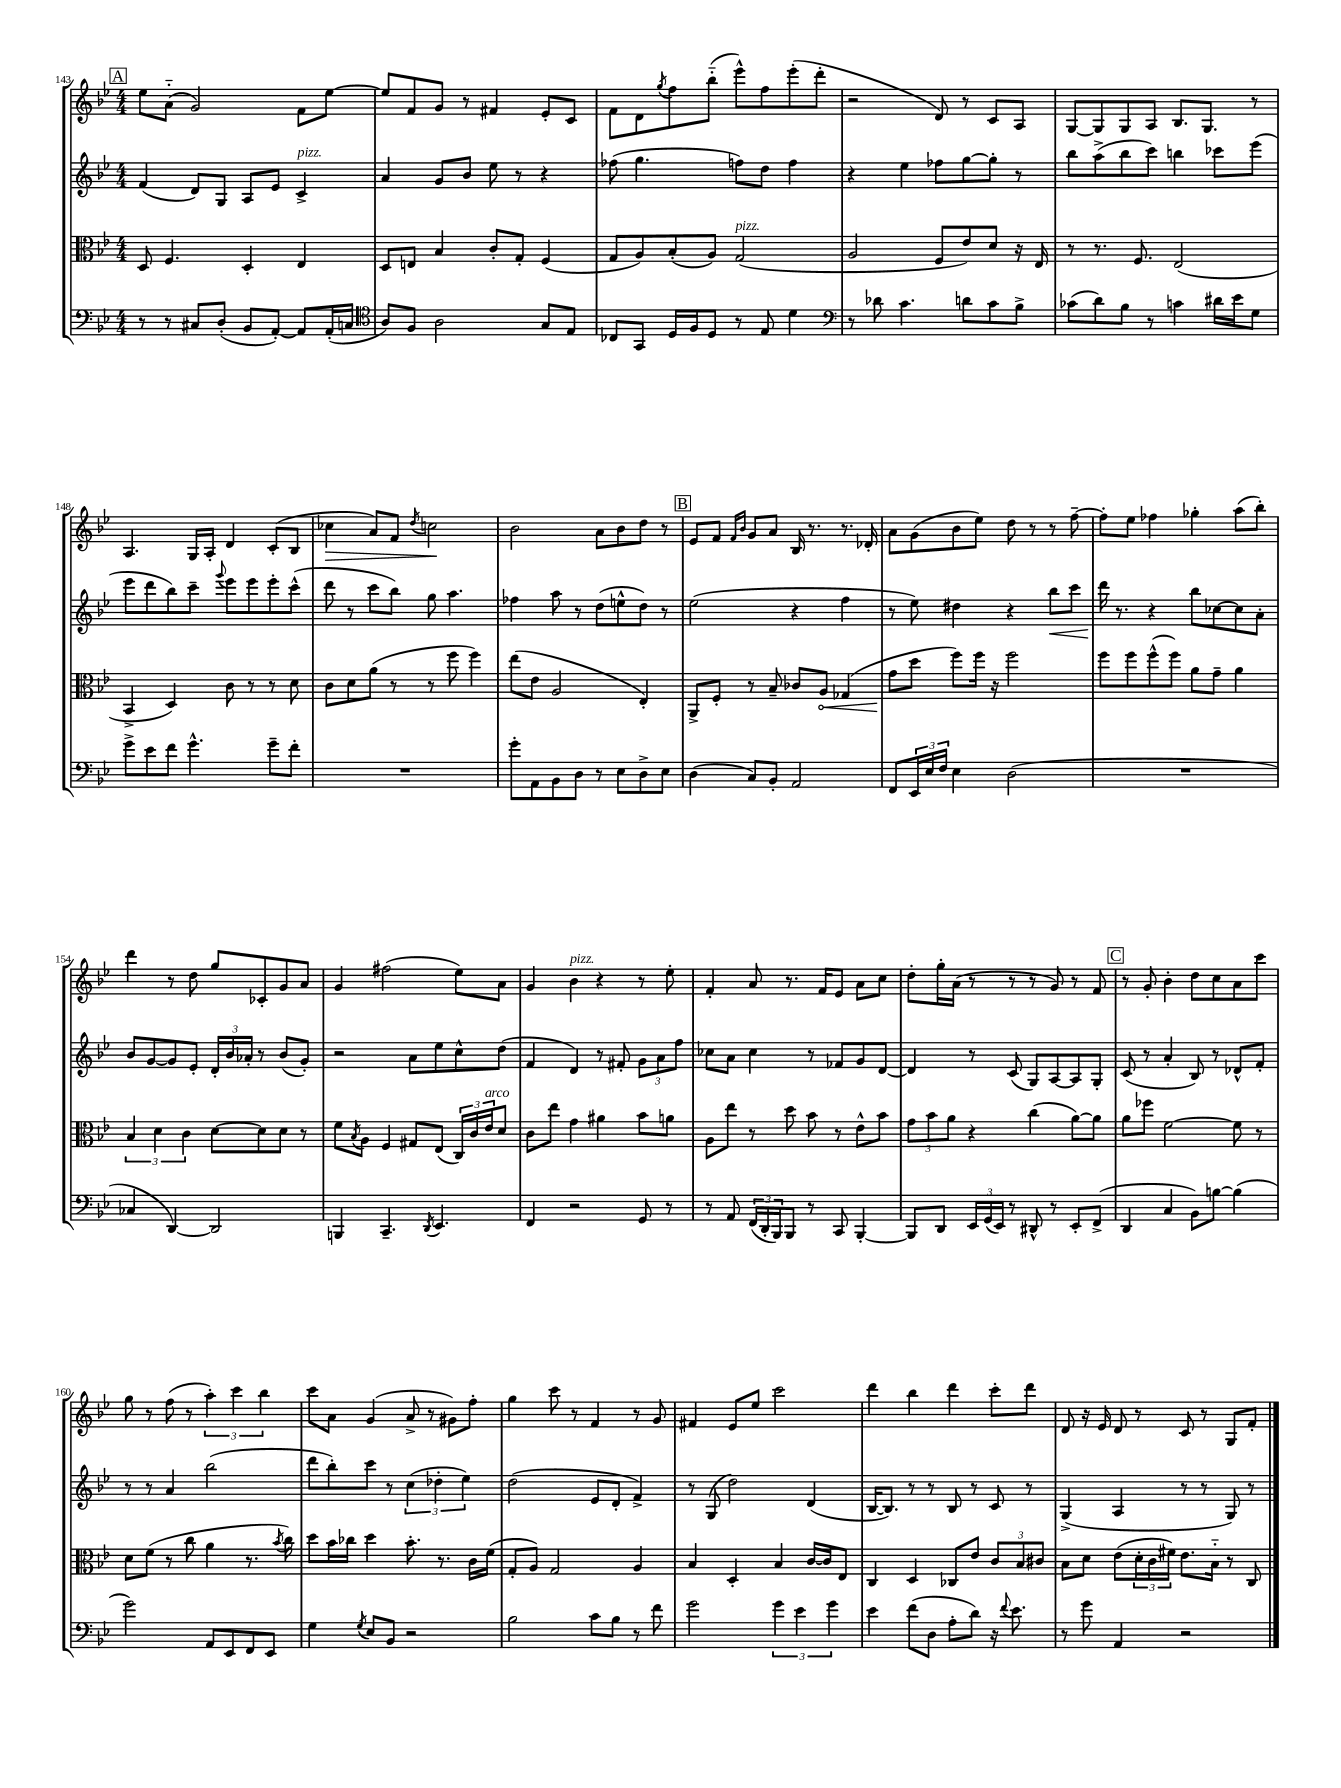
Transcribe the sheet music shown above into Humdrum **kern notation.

**kern	**kern	**kern	**kern
*staff4	*staff3	*staff2	*staff1
*clefF4	*clefC3	*clefG2	*clefG2
*k[b-e-]	*k[b-e-]	*k[b-e-]	*k[b-e-]
*M4/4	*M4/4	*M4/4	*M4/4
8r	8D	(4f	8ee-
8r	4.F	.	(8a'~
8C#	.	8d)	2g)
(8D'	.	8G	.
8BB-	4D'	8A	.
[8AA')	.	8e-	.
8AA]	4E-	4c^	8f
(16AA'	.	.	[8ee-
16C	.	.	.
=	=	=	=
*clefC4	*	*	*
8A)	8D	4a	8ee-]
8F	8E	.	8f
2A	4B-	8g	8g
.	.	8b-	8r
.	8c'	8ee-	4f#
.	8G'	8r	.
8G	(4F	4r	8e-'
8E-	.	.	8c
=	=	=	=
8C-	8G	(8ff-	8f
8GG	8A)	4.gg	8d
.	.	.	8qgg
16D	(8B-'	.	8ff
16F	.	.	.
8D	8A)	.	(8bb-'~
8r	(2G	8ff)	8eee-^^)
8E-	.	8dd	8ff
4d	.	4ff	(8eee-'
.	.	.	8ddd'
=	=	=	=
*clefF4	*	*	*
8r	2A	4r	2r
8d-	.	.	.
4.c	.	4ee-	.
.	8F	8ff-	8d)
8d	8e-)	[8gg	8r
8c	8d	8gg']	8c
8B-^	16r	8r	8A
.	16E-	.	.
=	=	=	=
(8c-	8r	8bb-	[8G
8d)	8.r	(8aa^	8G]
8B-	.	8bb-	8G
.	8.F	.	.
8r	.	8ccc)	8A
4c	(2E-	4bb	8.B-
.	.	.	8.G
16d#	.	8ccc-	.
16e-	.	.	.
8G	.	(8eee-	8r
=	=	=	=
8g^	4BB-^	8eee-	4.A
8e-	.	8ddd	.
8f	4D)	8bb-)	.
4.g^^	.	8ccc~	16G
.	.	.	16A'
.	.	8qqggg	.
.	8c	8eee-	4d
.	8r	8eee-	.
8g~	8r	8eee-'	(8c'
8f'	8d	(8ccc^^	8B-
=	=	=	=
1r	8c	8ddd	4cc-
.	8d	8r	.
.	(8a	8ccc	8a)
.	8r	8bb-)	8f
.	.	.	8qdd
.	8r	8gg	2cc
.	8ff	4.aa	.
.	4ff)	.	.
=	=	=	=
8g'	(8ee-	4ff-	2b-
8AA	8e-	.	.
8BB-	2A	8aa	.
8D	.	8r	.
8r	.	(8dd	8a
8E-	.	8ee^^	8b-
8D^	4E-')	8dd)	8dd
8E-	.	8r	8r
=	=	=	=
(4D	8AA^	(2ee-	8e-
.	8F'	.	8f
.	.	.	16qqf
.	.	.	16qqb-
8C)	8r	.	8g
8BB-'	8B-~	.	8a
2AA	8c-	4r	16B-
.	.	.	8.r
.	8A	.	.
.	(4G-	4ff	8.r
.	.	.	16d-'
=	=	=	=
8FF	8g	8r	8a
24EE-	8dd	8ee-)	(8g
24E-	.	.	.
24F	.	.	.
4E-	8ff)	4dd#	8b-
.	16ff	.	8ee-)
.	16r	.	.
(2D	2ff	4r	8dd
.	.	.	8r
.	.	8bb-	8r
.	.	8ccc	[8ff~
=	=	=	=
1r	8ff	16ddd	8ff']
.	.	8.r	.
.	8ff	.	8ee-
.	(8ff^^	4r	4ff-
.	8ff)	.	.
.	8a	8bb-	4gg-'
.	8g~	[8cc-	.
.	4a	8cc-]	(8aa
.	.	8a'	8bb-')
=	=	=	=
4C-	6B-	8b-	4ddd
.	.	[8g	.
.	6d	.	.
[4DD)	.	8g]	8r
.	6c	.	.
.	.	8e-'	8dd
2DD]	[8d	24d'	8gg
.	.	24b-	.
.	.	24a-'	.
.	8d]	8r	8c-'
.	8d	(8b-	8g
.	8r	8g')	8a
=	=	=	=
4BBB	8f	2r	4g
.	8qB-	.	.
.	8A	.	.
4.CC~	4F	.	(2ff#
.	8G#	8a	.
8qDD	.	.	.
4.EE-	(8E-	8ee-	.
.	24C)	8cc^^	8ee-)
.	24c	.	.
.	24e-	.	.
.	8d	(8dd	8a
=	=	=	=
4FF	8c	4f	4g
.	8ee-	.	.
2r	4g	4d)	4b-
.	4a#	8r	4r
.	.	8f#'	.
8GG	8b-	12g	8r
.	.	12a	.
8r	8a	.	8ee-'
.	.	12ff	.
=	=	=	=
8r	8A	8cc-	4f'
8AA	8ee-	8a	.
(24FF	8r	4cc-	8a
24DD'	.	.	.
24BBB-)	.	.	.
8BBB-	8dd	.	8.r
8r	8b-	8r	.
.	.	.	16f
8CC	8r	8f-	8e-
[4BBB-'	8e-^^	8g	8a
.	8b-	[8d	8cc
=	=	=	=
8BBB-]	12g	4d]	8dd'
.	12b-	.	.
8DD	.	.	16gg'
.	12a	.	.
.	.	.	(16a
24EE-	4r	8r	8r
(24GG	.	.	.
24EE-)	.	.	.
8r	.	(8c	8r
8DD#^^	(4cc	8G)	8r
8r	.	[8A	8g)
8EE-'	[8a)	8A]	8r
(8FF^	8a]	8G'	8f
=	=	=	=
4DD	8a	(8c	8r
.	8ff-	8r	8g'
4C	[2f	4a'	4b-'
8BB-)	.	8B-)	8dd
[8B	.	8r	8cc
(4B]	8f]	8d-^^	8a
.	8r	8f'	8ccc
=	=	=	=
2g)	8d	8r	8gg
.	(8f	8r	8r
.	8r	4a	(8ff
.	8cc	.	8r
8AA	4a	(2bb-	6aa')
8EE-	.	.	.
.	.	.	6ccc
8FF	8.r	.	.
.	.	.	6bb-
8EE-	.	.	.
.	8qb-	.	.
.	16cc)	.	.
=	=	=	=
4G	8dd	8ddd	8ccc
.	16b-	8bb-')	8a
.	16cc-	.	.
8qG	.	.	.
8E-	4dd	8ccc	(4g
8BB-	.	8r	.
2r	8.b-'	(6cc	8a^
.	.	.	8r
.	.	6dd-'	.
.	8.r	.	.
.	.	.	8g#)
.	.	6ee-)	.
.	16c	.	8ff'
.	(16f	.	.
=	=	=	=
2B-	8G'	(2dd	4gg
.	8A)	.	.
.	2G	.	8ccc
.	.	.	8r
8c	.	8e-	4f
8B-	.	8d'	.
8r	4A	4f^)	8r
8f	.	.	8g
=	=	=	=
2g	4B-	8r	4f#
.	.	(8G	.
.	4D'	2dd)	8e-
.	.	.	8ee-
6g	4B-	.	2ccc
6e-	.	.	.
.	[16c	(4d	.
.	16c]	.	.
6g	.	.	.
.	8E-	.	.
=	=	=	=
4e-	4C	[16B-	4ddd
.	.	8.B-])	.
(8f	4D	8r	4bb-
8D	.	8r	.
8A'	8C-	8B-	4ddd
8d)	8e-	8r	.
16r	12c	8c	8ccc'
8qqf	.	.	.
8.e-	.	.	.
.	12B-	.	.
.	.	8r	8ddd
.	12c#	.	.
=	=	=	=
8r	8B-	(4G^	8d
8g	8d	.	16r
.	.	.	16e-
4AA	(8e-	4A	8d
.	24d'	.	8r
.	24c	.	.
.	24f#)	.	.
2r	8.e-	8r	8c
.	.	8r	8r
.	16B-'~	.	.
.	8r	8G)	8G
.	8C	8r	8f'
==	==	==	==
*-	*-	*-	*-
